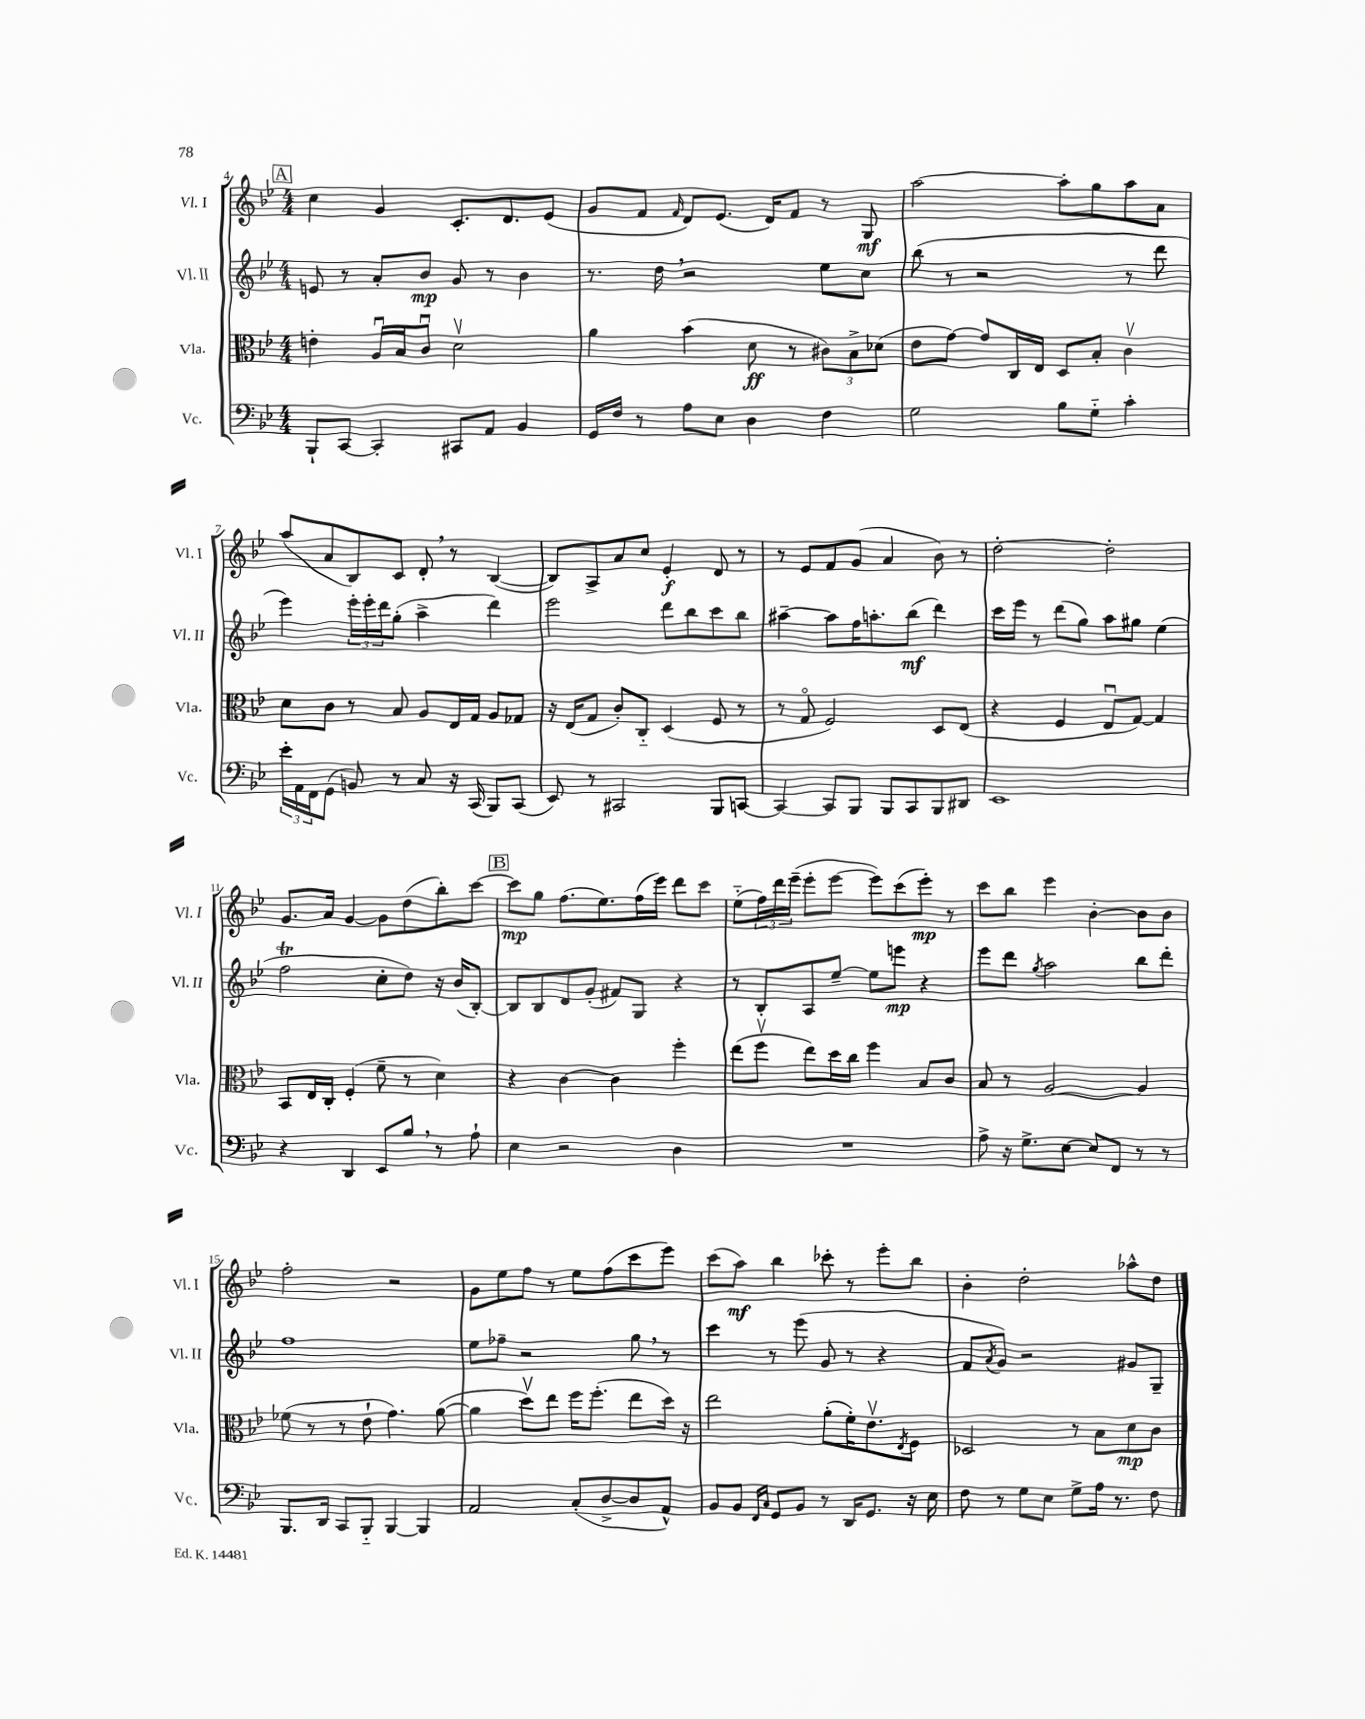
<<
\new StaffGroup <<
\new Staff = "s0" \with { instrumentName = "Vl. I" shortInstrumentName = "Vl. I" } {
    \clef treble \key bes \major \numericTimeSignature \time 4/4
    \mark \markup { \box "A" } c''4 g'4 c'8.-. d'8. ees'8( |
    g'8 f'8 \grace { f'16 } d'8) ees'8.( d'16) f'8 r8 g8\mf |
    a''2~ a''8-. g''8 a''8 a'8 |
    a''8( a'8 bes8) c'8 d'8-. \breathe r8 bes4~( |
    bes8) a8-> a'8 c''8 ees'4-.\f d'8 r8 |
    r8 ees'8 f'8 g'8( a'4 bes'8) r8 |
    d''2~-. d''2-. |
    g'8. a'16 g'4~ g'8 d''8( bes''8-.) c'''8~ |
    \mark \markup { \box "B" } c'''8\mp g''8 f''8.( ees''8.) f''16( ees'''16) d'''8 c'''8 |
    ees''8-_( \tuplet 3/2 { f''16) d'''16 ees'''16--( } ees'''8-. ees'''8~ ees'''8) c'''8( ees'''8-.\mp) r8 |
    c'''8 bes''8 ees'''4 bes'4~-. bes'8 bes'8 |
    f''2-. r2 |
    g'8 ees''8 f''8 r8 ees''8 f''8( c'''8 ees'''8) |
    c'''8( a''8\mf) bes''4 ces'''8-. r8 ees'''8-. bes''8 |
    bes'4-. d''2-. aes''8-^ d''8 \bar "|." |
}
\new Staff = "s1" \with { instrumentName = "Vl. II" shortInstrumentName = "Vl. II" } {
    \clef treble \key bes \major \numericTimeSignature \time 4/4
    \mark \markup { \box "A" } e'8 r8 a'8-. bes'8\mp g'8 r8 bes'4 |
    r8. d''16 \breathe r2 ees''8 c''8 |
    bes''8( r8 r2 r8 d'''8 |
    ees'''4) \tuplet 3/2 { ees'''16-. ees'''16-. d'''16 } g''8-.( a''4-> d'''4) |
    ees'''2 d'''8 bes''8 c'''8 bes''8 |
    ais''4~-- ais''8 f''16 a''8.-. bes''8\mf( d'''4) |
    c'''16 ees'''16 r8 d'''8( g''8) a''8 gis''8 ees''4( |
    f''2\trill c''8-. d''8) r16 bes'16( bes8~-.) |
    \mark \markup { \box "B" } bes8 bes8 d'8 g'8-.( fis'8) g8 r4 |
    r8 bes8-. a8 ees''8~-- ees''8 e'''8\mp r4 |
    ees'''8 d'''8 \acciaccatura { g''8 } a''2 bes''8 d'''8-. |
    f''1 |
    ees''8 fes''8-- r2 g''8 \breathe r8 |
    c'''4 r8 ees'''8( g'8 r8 r4 |
    f'8 \acciaccatura { a'8 } g'8) r2 gis'8 g8-- \bar "|." |
}
\new Staff = "s2" \with { instrumentName = "Vla." shortInstrumentName = "Vla." } {
    \clef alto \key bes \major \numericTimeSignature \time 4/4
    \mark \markup { \box "A" } e'4-. a16\downbow bes16 c'8\downbow d'2\upbow |
    a'4 bes'4( d'8\ff r8 \tuplet 3/2 { cis'8) bes8-> des'8( } |
    ees'8 g'8~) g'8 c16 ees16 d8 bes8-. c'4\upbow |
    d'8 c'8 r8 bes8 a8 ees16 g16 a8 ges8 |
    r16 ees16( g8 c'8-.) c8-_ d4( f8 r8 |
    r8 g8\flageolet f2) d8 ees8( |
    r4 f4 ees8\downbow g8~) g4 |
    bes,8 ees16 c16-. f4-.( f'8-- r8 d'4) |
    \mark \markup { \box "B" } r4 c'4~ c'4 f''4-. |
    ees''8( f''8\upbow ees''8) d''16 c''16 f''4 bes8 c'8 |
    bes8 r8 a2~ a4 |
    fes'8( r8 r8 ees'8-! g'4.) a'8~( |
    a'4 d''8\upbow) ees''8 f''16 f''8.-.( ees''8 d''16) r16 |
    ees''2 a'8-.( f'16-.) ees'8.\upbow \acciaccatura { ees8 } f8 |
    des2 r8 bes8 d'8\mp c'8 \bar "|." |
}
\new Staff = "s3" \with { instrumentName = "Vc." shortInstrumentName = "Vc." } {
    \clef bass \key bes \major \numericTimeSignature \time 4/4
    \mark \markup { \box "A" } bes,,8-! c,8~ c,4-. cis,8 a,8 bes,4 |
    g,16 f16 r8 a8 ees8 d4 f4 |
    g2 bes8 g8-_ c'4-. |
    \tuplet 3/2 { ees'16-. a,16 f,16 } g,8( b,8) r8 c8 r16 c,16( bes,,8) c,8( |
    ees,8) r8 cis,2 bes,,8 c,8~ |
    c,4~ c,8 bes,,8 bes,,8 c,8 bes,,8 dis,8 |
    ees,1 |
    r4 d,4 ees,8 bes8 \breathe r8 a8-! |
    \mark \markup { \box "B" } ees4 r2 d4 |
    R1 |
    a8-> r16 g8.-> ees8~ ees8 f,8 r8 r8 |
    bes,,8. d,16 c,8 bes,,8-_ bes,,4~ bes,,4 |
    a,2 c8-.( d8~-> d8 a,8-^) |
    bes,8 bes,8 \grace { f,16 c16 } g,8 bes,8 r8 d,16 g,8. r16 ees16 |
    f8 r8 g8 ees8 g8-> a16 r8. f8 \bar "|." |
}
>>
>>
\layout { \context { \Score currentBarNumber = #4 } }
